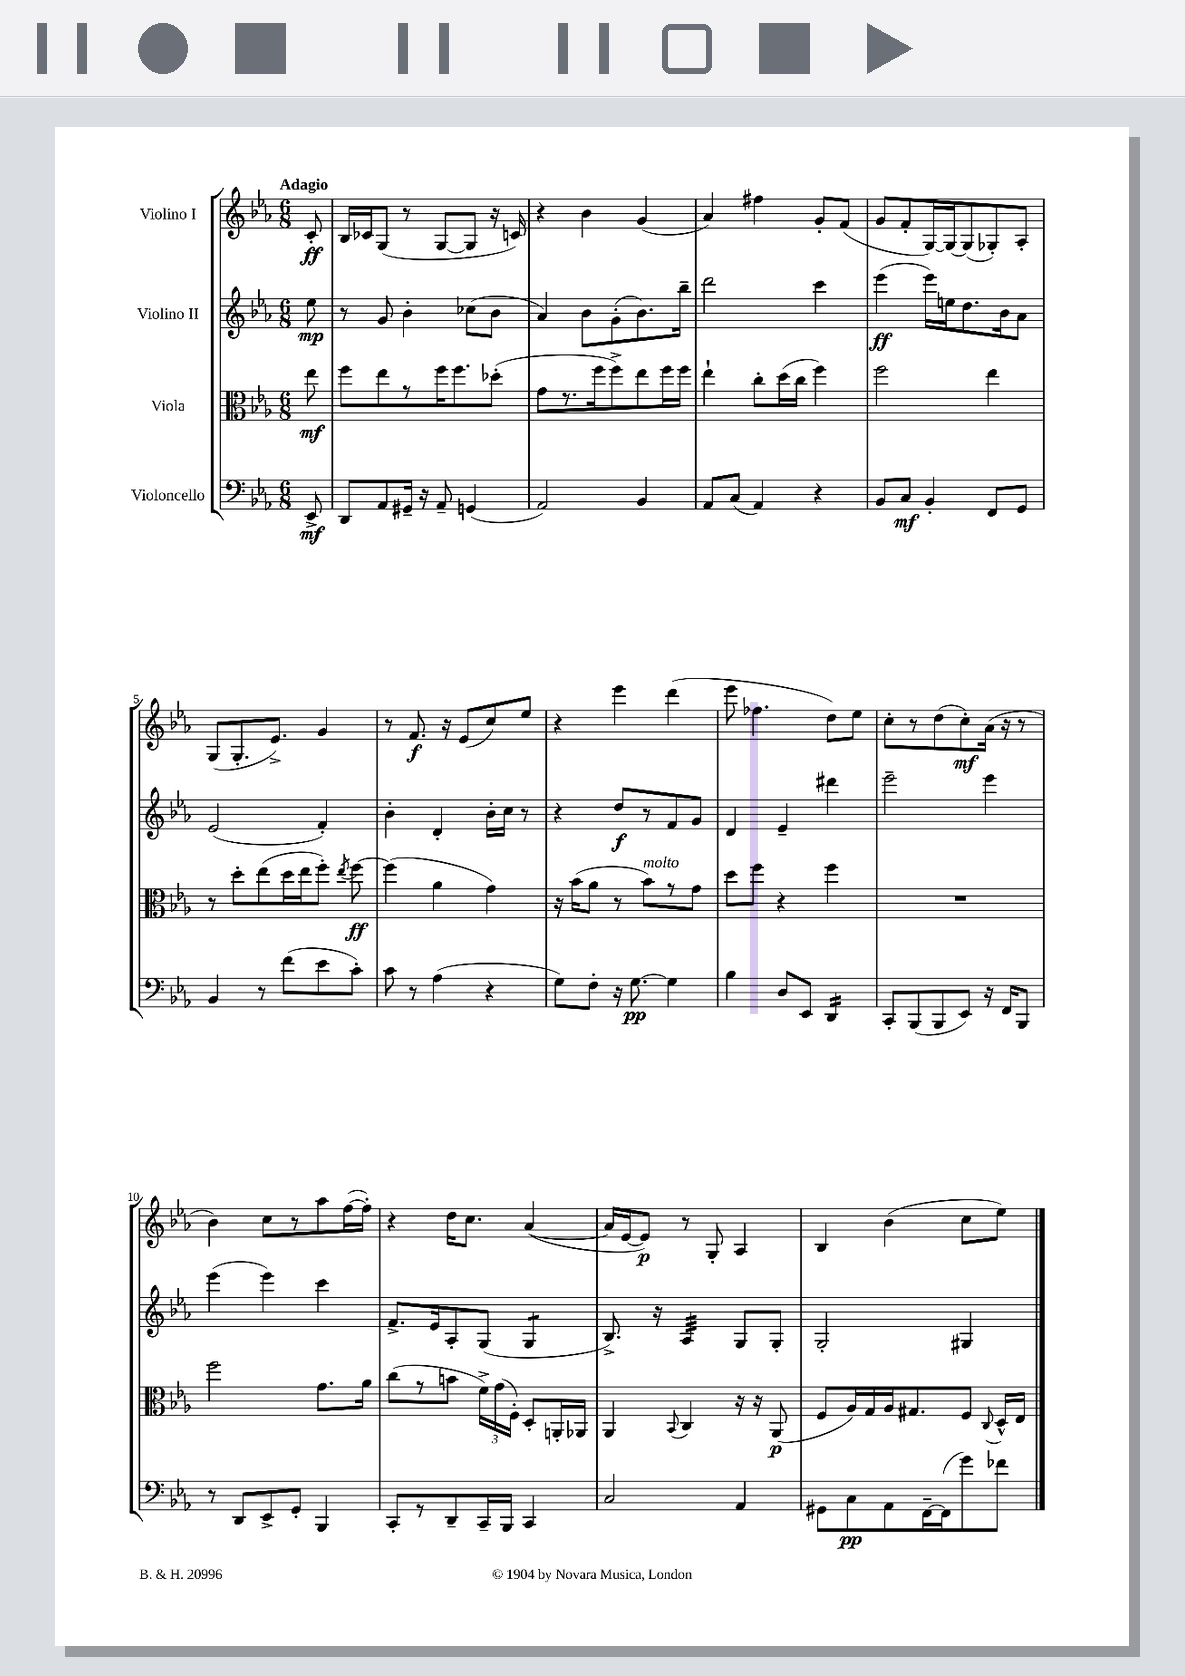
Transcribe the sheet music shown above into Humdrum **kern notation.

**kern	**kern	**kern	**kern
*staff4	*staff3	*staff2	*staff1
*clefF4	*clefC3	*clefG2	*clefG2
*k[b-e-a-]	*k[b-e-a-]	*k[b-e-a-]	*k[b-e-a-]
*M6/8	*M6/8	*M6/8	*M6/8
8EE-^/	8ee-\	8ee-\	8c'/
=	=	=	=
8DD/L	8ff\L	8r	16B-/LL
.	.	.	16c-/J
8AA-/	8ee-\	8g/	(8G/J
16GG#~/Jk	8r	4b-'\	8r
16r	.	.	.
8AA-~/	16ff\K	.	[8G/L
.	8.ff\	.	.
(4GG/	.	(8cc-\L	8G/]J
.	(8dd-'\J	8b-\J	16r
.	.	.	16c/)
=	=	=	=
2AA-/)	8g\L	4a-/)	4r
.	8.r	.	.
.	.	8b-\L	4b-\
.	16ff\k	.	.
.	8ff^\)	(8g'\	.
4BB-/	8ee-\	8.b-\)	(4g/
.	16ff\L	.	.
.	16ff\JJ	16bb-~\Jk	.
=	=	=	=
8AA-/L	4ee-`\	2ddd\	4a-/)
(8C/J	.	.	.
4AA-/)	8cc'\L	.	4ff#\
.	(16dd\L	.	.
.	16cc\JJ	.	.
4r	4ff\)	4ccc\	8g'/L
.	.	.	(8f/J
=	=	=	=
8BB-/L	2ff\	(4eee-\	8g/L
8C/J	.	.	8f'/
4BB-'/	.	16eee-\LL)	[16G/L)
.	.	16ee\J	16G/_J
.	.	8.dd\	(8G/]
8FF/L	4ee-\	.	8G-'/)
.	.	16b-\k	.
8GG/J	.	8a-\J	8A-'/J
=	=	=	=
4BB-/	8r	(2e-/	(8G/L
.	8dd'\L	.	8.G'/
8r	(8ee-\	.	.
.	.	.	8.e-^/J)
(8f\L	16dd\L	.	.
.	16ee-\J	.	.
8e-\	8ff'\J)	4f'/)	4g/
.	8qee-/	.	.
8c'\J)	[8ff\	.	.
=	=	=	=
8c\	(4ff\]	4b-'\	8r
8r	.	.	8.f/
(4A-\	4a-\	4d'/	.
.	.	.	16r
.	.	.	(8e-/L
4r	4g\)	16b-'\LL	8cc/)
.	.	16cc\JJ	.
.	.	8r	8ee-/J
=	=	=	=
8G\L)	16r	4r	4r
.	(16b-\LK	.	.
8F'\J	8a-\J	.	.
16r	8r	8dd/L	4eee-\
[8.G\	.	.	.
.	8b-\L)	8r	.
4G\]	8r	8f/	(4ddd\
.	8g\J	8g/J	.
=	=	=	=
4B-\	8dd\L	4d/	8eee-\
.	8ff\J	.	4.ff-\
8D/L	4r	4e-~/	.
8EE-/J	.	.	.
4DD/	4ff\	4ddd#\	8dd\L)
.	.	.	8ee-\J
=	=	=	=
8CC'/L	2.r	2eee-~\	8cc'\L
(8BBB-/	.	.	8r
8BBB-/	.	.	(8dd\
8EE-/J)	.	.	8cc'\)
16r	.	4eee-\	(16a-\Jk
16FF/LK	.	.	16r
8BBB-/J	.	.	8r
=	=	=	=
8r	2ff\	(4eee-\	4b-\)
8DD/L	.	.	.
8EE-^/	.	4eee-\)	8cc\L
8GG'/J	.	.	8r
4BBB-/	8.g\L	4ccc\	8aa-\
.	.	.	([16ff\L
.	16a-\Jk	.	16ff'\]JJ)
=	=	=	=
8CC'/L	(8cc\L	8.f^/L	4r
8r	8r	.	.
.	.	16e-/k	.
8DD~/	8b\J	8A-'/	16dd\LK
.	.	.	8.cc\J
16CC~/L	24f^\LL)	(8G/J	.
.	(24g\	.	.
16BBB-/JJ	.	.	.
.	24F'\JJ)	.	.
4CC/	8D'/L	4G/	([4a-/
.	16AA'/L	.	.
.	16AA-/JJ	.	.
=	=	=	=
2C/	4AA-/	8.B-^/)	16a-/]LL
.	.	.	[16e-/J
.	.	.	8e-/]J)
.	.	16r	.
.	8qqBB-/	.	.
.	4C/	4A-/	8r
.	.	.	8G'/
4AA-/	16r	8G/L	4A-/
.	16r	.	.
.	(8AA-/	8G'/J	.
=	=	=	=
8GG#\L	8F/L	2G'/	4B-/
8C\	16A-/L)	.	.
.	16G/	.	.
8AA-\	16A-/J	.	(4b-\
.	8.G#/	.	.
[16FF~\L	.	.	.
(16FF\]J	.	.	.
8g\)	8F/J	4G#/	8cc\L
.	8qqC/	.	.
8f-\J	16D^^/LL	.	8ee-\J)
.	16E-/JJ	.	.
==	==	==	==
*-	*-	*-	*-
